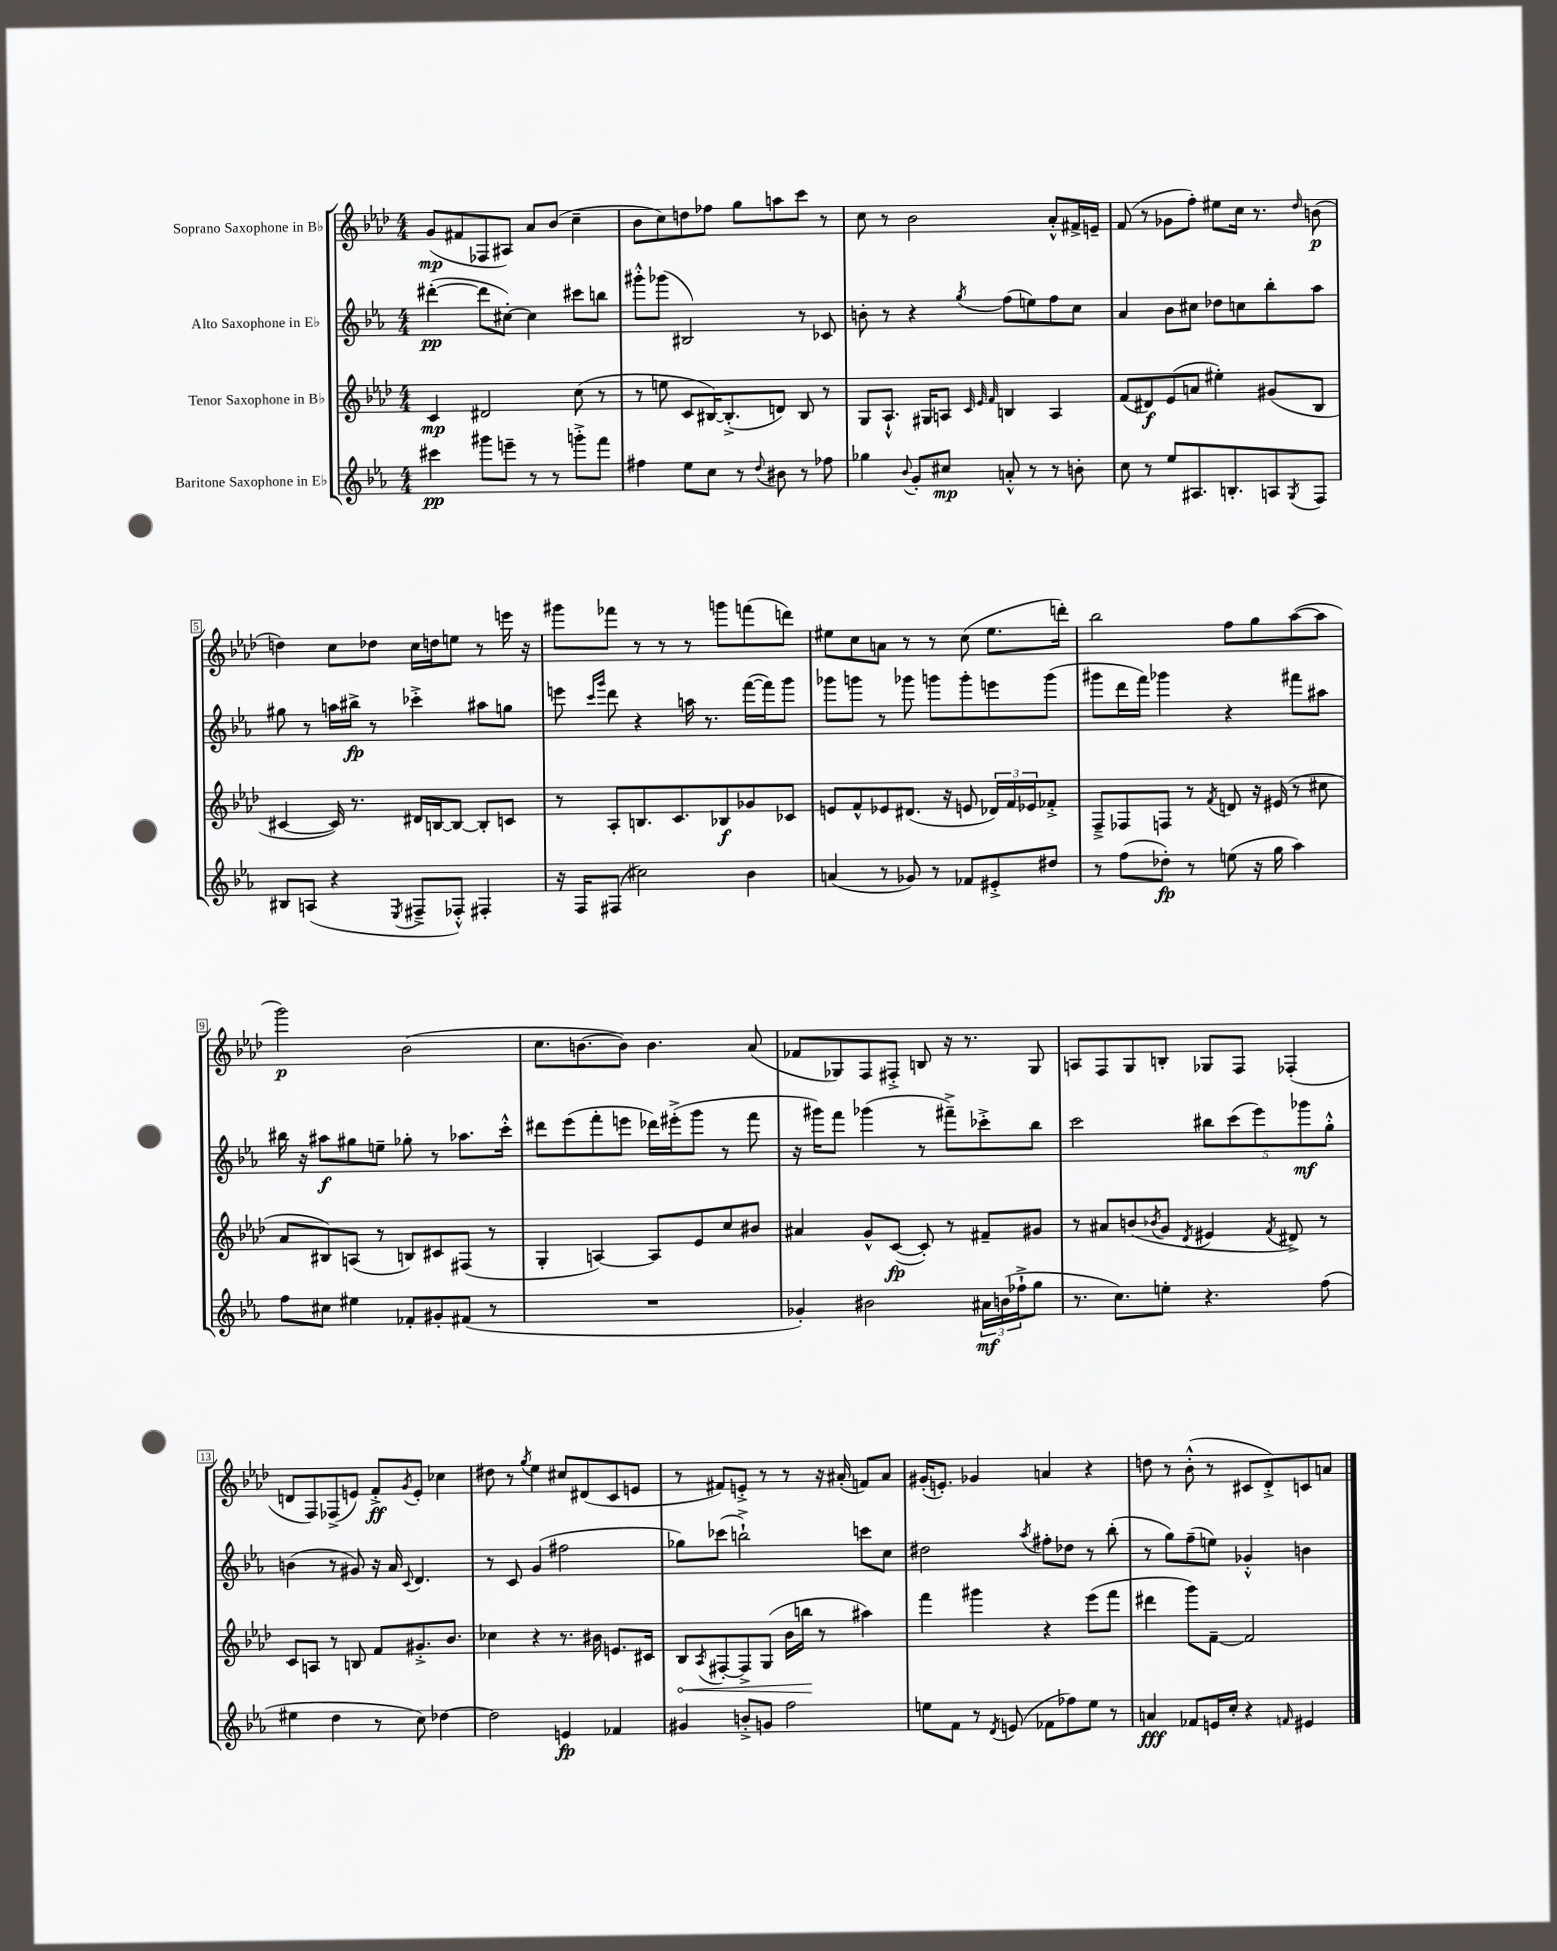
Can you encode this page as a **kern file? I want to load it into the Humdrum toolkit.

**kern	**dynam	**kern	**dynam	**kern	**dynam	**kern	**dynam
*part4	*part4	*part3	*part3	*part2	*part2	*part1	*part1
*staff4	*staff4	*staff3	*staff3	*staff2	*staff2	*staff1	*staff1
*I"Baritone Saxophone in E♭	*	*I"Tenor Saxophone in B♭	*	*I"Alto Saxophone in E♭	*	*I"Soprano Saxophone in B♭	*
*clefG2	*	*clefG2	*	*clefG2	*	*clefG2	*
*k[b-e-a-]	*	*k[b-e-a-d-]	*	*k[b-e-a-]	*	*k[b-e-a-d-]	*
*M4/4	*	*M4/4	*	*M4/4	*	*M4/4	*
=1	=1	=1	=1	=1	=1	=1	=1
4ccc#X\	pp	4c/	mp	([4ddd#X'\	pp	(8g/L	mp
.	.	.	.	.	.	8f#X/	.
8ggg#X\L	.	2d#X/	.	8ddd#\L]	.	8F-X/	.
8eeen~\J	.	.	.	[8cc#X'\J)	.	8A#X/J)	.
8r	.	.	.	4cc#\]	.	8a-/L	.
8r	.	.	.	.	.	(8b-/J	.
8gggn'^\L	.	(8cc\	.	8ccc#X\L	.	4cc~\	.
8fff\J	.	8r	.	8bbn\J	.	.	.
=2	=2	=2	=2	=2	=2	=2	=2
4ff#X\	.	8r	.	8ggg#X'^^\L	.	8b-\L	.
.	.	8een\	.	(8ggg-X\J	.	8cc\)	.
8ee-\L	.	8c/L	.	2B#X/)	.	8ddn\	.
8cc\J	.	[16B#X/K)	.	.	.	8ff-X\J	.
.	.	(8.B#'^/]	.	.	.	.	.
8r	.	.	.	.	.	8gg\L	.
8qqdd/	.	.	.	.	.	.	.
8b#X\	.	8dn/J)	.	.	.	8aan\	.
8r	.	8B#/	.	8r	.	8ccc\J	.
8ff-X\	.	8r	.	8c-X/	.	8r	.
=3	=3	=3	=3	=3	=3	=3	=3
4gg-X\	.	8G/L	.	8bn'\	.	8cc\	.
.	.	8.A-`^^/J	.	8r	.	8r	.
8qqb-/	.	.	.	.	.	.	.
8g'/L	.	.	.	4r	.	2b-\	.
.	.	16G#X/KL	.	.	.	.	.
8cc#X/J	mp	8An/J	.	.	.	.	.
.	.	32qqc/	.	.	.	.	.
.	.	32qqe-/	.	.	.	.	.
.	.	32qqf/	.	8qgg/	.	.	.
8an'^^/	.	4Bn/	.	(8ff\L	.	.	.
8r	.	.	.	8een\)	.	.	.
8r	.	4A/	.	8ff\	.	8a-'^^/L	.
8bn'\	.	.	.	8cc\J	.	16f#X^/L	.
.	.	.	.	.	.	16en~/JJ	.
=4	=4	=4	=4	=4	=4	=4	=4
8cc\	.	(8f/L	.	4a-/	.	(8f/	.
8r	.	8d#X/)	f	.	.	8r	.
8ee-/L	.	(8e-/	.	8b-\L	.	8g-X\L	.
8.A#X/	.	8an/J	.	8cc#X\J	.	8ff'\J)	.
.	.	4ee#X'\)	.	8dd-X\L	.	8ee#X\L	.
8.Bn'/	.	.	.	.	.	.	.
.	.	.	.	8ccn\	.	16cc\Jk	.
.	.	.	.	.	.	8.r	.
8An/	.	(8g#X/L	.	8bb-'\	.	.	.
8qG/	.	.	.	.	.	16qqdd-/	.
8F/J	.	8B-/J	.	8aa-\J	.	(8bn\	p
!!LO:LB:g=z
=5	=5	=5	=5	=5	=5	=5	=5
8B#X/L	.	[4c#X/	.	8gg#X\	.	4ddn\)	.
(8An/J	.	.	.	8r	.	.	.
4r	.	16c#/])	.	16aan\LL	.	8cc\L	.
.	.	8.r	.	16bb#X^\JJ	fp	.	.
.	.	.	.	8r	.	8dd-X\J	.
8qE-/	.	.	.	.	.	.	.
8F#X~^/L	.	16d#X/LL	.	4ccc-X'^\	.	16cc\LL	.
.	.	[16Bn/J	.	.	.	16ddn\J	.
8F-X'^^/J)	.	8B/J_	.	.	.	8een\J	.
4F#X'/	.	8B'/L]	.	8aa#X\L	.	8r	.
.	.	8cn/J	.	8ggn\J	.	16eeen\	.
.	.	.	.	.	.	16r	.
=6	=6	=6	=6	=6	=6	=6	=6
16r	.	8r	.	8eeen\	.	8ggg#X\L	.
16F/KL	.	.	.	.	.	.	.
.	.	.	.	16qqccc/LL	.	.	.
.	.	.	.	16qqggg/JJ	.	.	.
(8F#X/J	.	8A-'/L	.	8ddd\	.	8fff-X\J	.
2cc#X\)	.	8.Bn/	.	4r	.	8r	.
.	.	.	.	.	.	8r	.
.	.	8.c/	.	.	.	.	.
.	.	.	.	16aan\	.	8r	.
.	.	.	.	8.r	.	.	.
.	.	8B-X/	f	.	.	8gggn\L	.
4b-\	.	8g-X/	.	([16fff\LL	.	(8fffn\	.
.	.	.	.	16fff\J])	.	.	.
.	.	8c-X/J	.	8ggg\J	.	8dddn\J)	.
=7	=7	=7	=7	=7	=7	=7	=7
(4an/	.	8en/L	.	8ggg-X\L	.	8ee#X\L	.
.	.	8f^^/	.	8gggn\J	.	8cc\	.
8r	.	8e-X/	.	8r	.	8an\J	.
8g-X/)	.	(8.d#X/J	.	8ggg-X\	.	8r	.
8r	.	.	.	8gggn\L	.	8r	.
.	.	16r	.	.	.	.	.
8f-X/L	.	8en/	.	8ggg'\	.	(8cc\	.
8e#X'^/	.	24d-X/LL)	.	8eeen\	.	8.ee#\L	.
.	.	24f/	.	.	.	.	.
.	.	24e-X/J	.	.	.	.	.
8dd#X/J	.	8f-X'^/J	.	(8ggg\J	.	.	.
.	.	.	.	.	.	16dddn'\Jk)	.
=8	=8	=8	=8	=8	=8	=8	=8
8r	.	8F~^/L	.	8ggg#X\L	.	2bb-\	.
(8ff\L	.	8F-X/	.	16ddd\L	.	.	.
.	.	.	.	16fff\JJ)	.	.	.
8dd-X'\J)	fp	8Fn/J	.	4ggg-X\	.	.	.
8r	.	8r	.	.	.	.	.
.	.	8qf/	.	.	.	.	.
(8een\	.	8dn/	.	4r	.	8ff\L	.
16r	.	16r	.	.	.	8gg\	.
16gg\	.	(16e#X/	.	.	.	.	.
4aa-\)	.	8r	.	8fff#X\L	.	([8aa-\	.
.	.	8cc#X\	.	8aa#X\J	.	8aa-\J]	.
!!LO:LB:g=z
=9	=9	=9	=9	=9	=9	=9	=9
8ff\L	.	8a-/L	.	16bb#X\	.	2ggg\)	p
.	.	.	.	16r	.	.	.
8cc#X\J	.	8B#X/)	.	8aa#X\L	f	.	.
4ee#X\	.	(8An/J	.	8gg#X\	.	.	.
.	.	8r	.	8een~\J	.	.	.
8f-X'/L	.	8Bn/L)	.	8gg-X'\	.	(2b-\	.
8g#X'/	.	8c#X/	.	8r	.	.	.
(8f#X/J	.	(8F#X/J	.	8.aa-X\L	.	.	.
8r	.	8r	.	.	.	.	.
.	.	.	.	16ccc'^^\Jk	.	.	.
=10	=10	=10	=10	=10	=10	=10	=10
1r	.	4G'/	.	8ddd#X\L	.	8.cc\L	.
.	.	.	.	(8eee-\	.	.	.
.	.	.	.	.	.	[8.bn\	.
.	.	[4An/)	.	8fff'\	.	.	.
.	.	.	.	8eeen\J	.	8b\J])	.
.	.	8A/L]	.	16ddd-X\LL)	.	4.b\	.
.	.	.	.	(16eee#X'^\J	.	.	.
.	.	8e-/	.	8ggg\J	.	.	.
.	.	8cc/	.	8r	.	.	.
.	.	8b#X/J	.	8fff\	.	(8a-/	.
=11	=11	=11	=11	=11	=11	=11	=11
4g-X'/)	.	4a#X/	.	16r	.	8f-X/L	.
.	.	.	.	16ggg#X\KL)	.	.	.
.	.	.	.	8fff\J	.	8G-X/)	.
2b#X\	.	8g^^/L	.	(4ggg-X\	.	8F/	.
.	.	([8c/J	fp	.	.	8F#X'^/J	.
.	.	8c'/])	.	8r	.	8Bn/	.
.	.	8r	.	8fff#X~^\L)	.	16r	.
.	.	.	.	.	.	8.r	.
24a#X\LL	mf	8f#X~/L	.	8ccc-X'^\	.	.	.
(24bn\	.	.	.	.	.	.	.
24ff-X`^\J	.	.	.	.	.	.	.
8gg\J	.	8g#X/J	.	8bb-\J	.	8G-/	.
=12	=12	=12	=12	=12	=12	=12	=12
8.r	.	8r	.	2ccc\	.	8An/L	.
.	.	8a#X/L	.	.	.	8F/	.
8.cc\L)	.	.	.	.	.	.	.
.	.	(8bn/	.	.	.	8G/	.
.	.	8qb-X/	.	.	.	.	.
8een'\J	.	8g/J	.	.	.	8Bn'/J	.
.	.	8qd-/	.	.	.	.	.
4.r	.	4e#X/	.	10bb#X\L	.	8G-X/L	.
.	.	.	.	(10ccc\	.	.	.
.	.	.	.	.	.	8F/J	.
.	.	.	.	10eee-\)	.	.	.
.	.	8qf/	.	.	.	.	.
.	.	8d#X^/)	.	.	.	(4F-X'/	.
.	.	.	.	10ggg-X\	mf	.	.
(8ff\	.	8r	.	.	.	.	.
.	.	.	.	10gg'^^\J	.	.	.
!!LO:LB:g=z
=13	=13	=13	=13	=13	=13	=13	=13
4ee#X\	.	8c/L	.	(4bn\	.	8dn/L	.
.	.	8An/J	.	.	.	8F/)	.
4dd\	.	8r	.	8r	.	(8F-X^/	.
.	.	8Bn/	.	8g#X/)	.	8en/J)	.
8r	.	8f/L	.	16r	.	8f'^/L	ff
.	.	.	.	16a-/	.	.	.
.	.	.	.	8qqc/	.	8qg/	.
8cc\)	.	8.g#X'^/	.	4.d/	.	8e'/J	.
[4dd-X\	.	.	.	.	.	4cc-X\	.
.	.	8.b-/J	.	.	.	.	.
=14	=14	=14	=14	=14	=14	=14	=14
2dd-\]	.	4cc-X\	.	8r	.	8dd#X\	.
.	.	.	.	8c/	.	8r	.
.	.	.	.	.	.	8qgg/	.
.	.	4r	.	(4g/	.	4ee-\	.
4en/	fp	8.r	.	2ff#X\	.	8cc#X/L	.
.	.	.	.	.	.	(8d#X/	.
.	.	16b#X\	.	.	.	.	.
4f-X/	.	8.en/L	.	.	.	8c/	.
.	.	.	.	.	.	8en/J	.
.	.	16c#X/Jk	.	.	.	.	.
=15	=15	=15	=15	=15	=15	=15	=15
!	!	!	!LO:HP:b	!	!	!	!
4g#X/	.	8B-/L	<	8gg-X\L)	.	8r	.
.	.	8qA-/	.	.	.	.	.
.	.	[8F#X'/	.	(8ccc-X\J	.	8f#X/L)	.
8bn'^/L	.	8F#^/]	.	2bbn`^\)	.	8en'^/J	.
8gn/J	.	(8G/J	.	.	.	8r	.
2ff\	.	16b-\LL	.	.	.	8r	.
.	.	16bbn\JJ	.	.	.	.	.
.	.	8r	[	.	.	16r	.
.	.	.	.	.	.	(16a#X'/	.
.	.	4aa#X\)	.	8cccn\L	.	8fn/L)	.
.	.	.	.	8cc\J	.	8a#/J	.
=16	=16	=16	=16	=16	=16	=16	=16
8een\L	.	4fff\	.	2dd#X\	.	(16g#X'/KL	.
.	.	.	.	.	.	8.en'/J)	.
8f\J	.	.	.	.	.	.	.
8r	.	4ggg#X\	.	.	.	4g-X/	.
8qd/	.	.	.	.	.	.	.
(8en/	.	.	.	.	.	.	.
.	.	.	.	8qaa-/	.	.	.
8f-X\L	.	4r	.	8ff#X'\L	.	4an/	.
8ff-X\)	.	.	.	8dd-X\J	.	.	.
8ee\J	.	(8eee-\L	.	8r	.	4r	.
8r	.	8fff\J	.	(8bb-'\	.	.	.
=17	=17	=17	=17	=17	=17	=17	=17
4an/	fff	4ddd#X\	.	8r	.	8ddn\	.
.	.	.	.	8gg\L)	.	8r	.
8f-X/L	.	8ggg\L)	.	(8ff~\	.	(8b-'^^\	.
16en/L	.	[8f~\J	.	8een\J)	.	8r	.
16cc'/JJ	.	.	.	.	.	.	.
4r	.	2f/]	.	4g-X'^^/	.	8c#X/L	.
.	.	.	.	.	.	8d-'^/)	.
16qqfn/	.	.	.	.	.	.	.
4e#X/	.	.	.	4bn\	.	8cn/	.
.	.	.	.	.	.	8an/J	.
==	==	==	==	==	==	==	==
*-	*-	*-	*-	*-	*-	*-	*-
